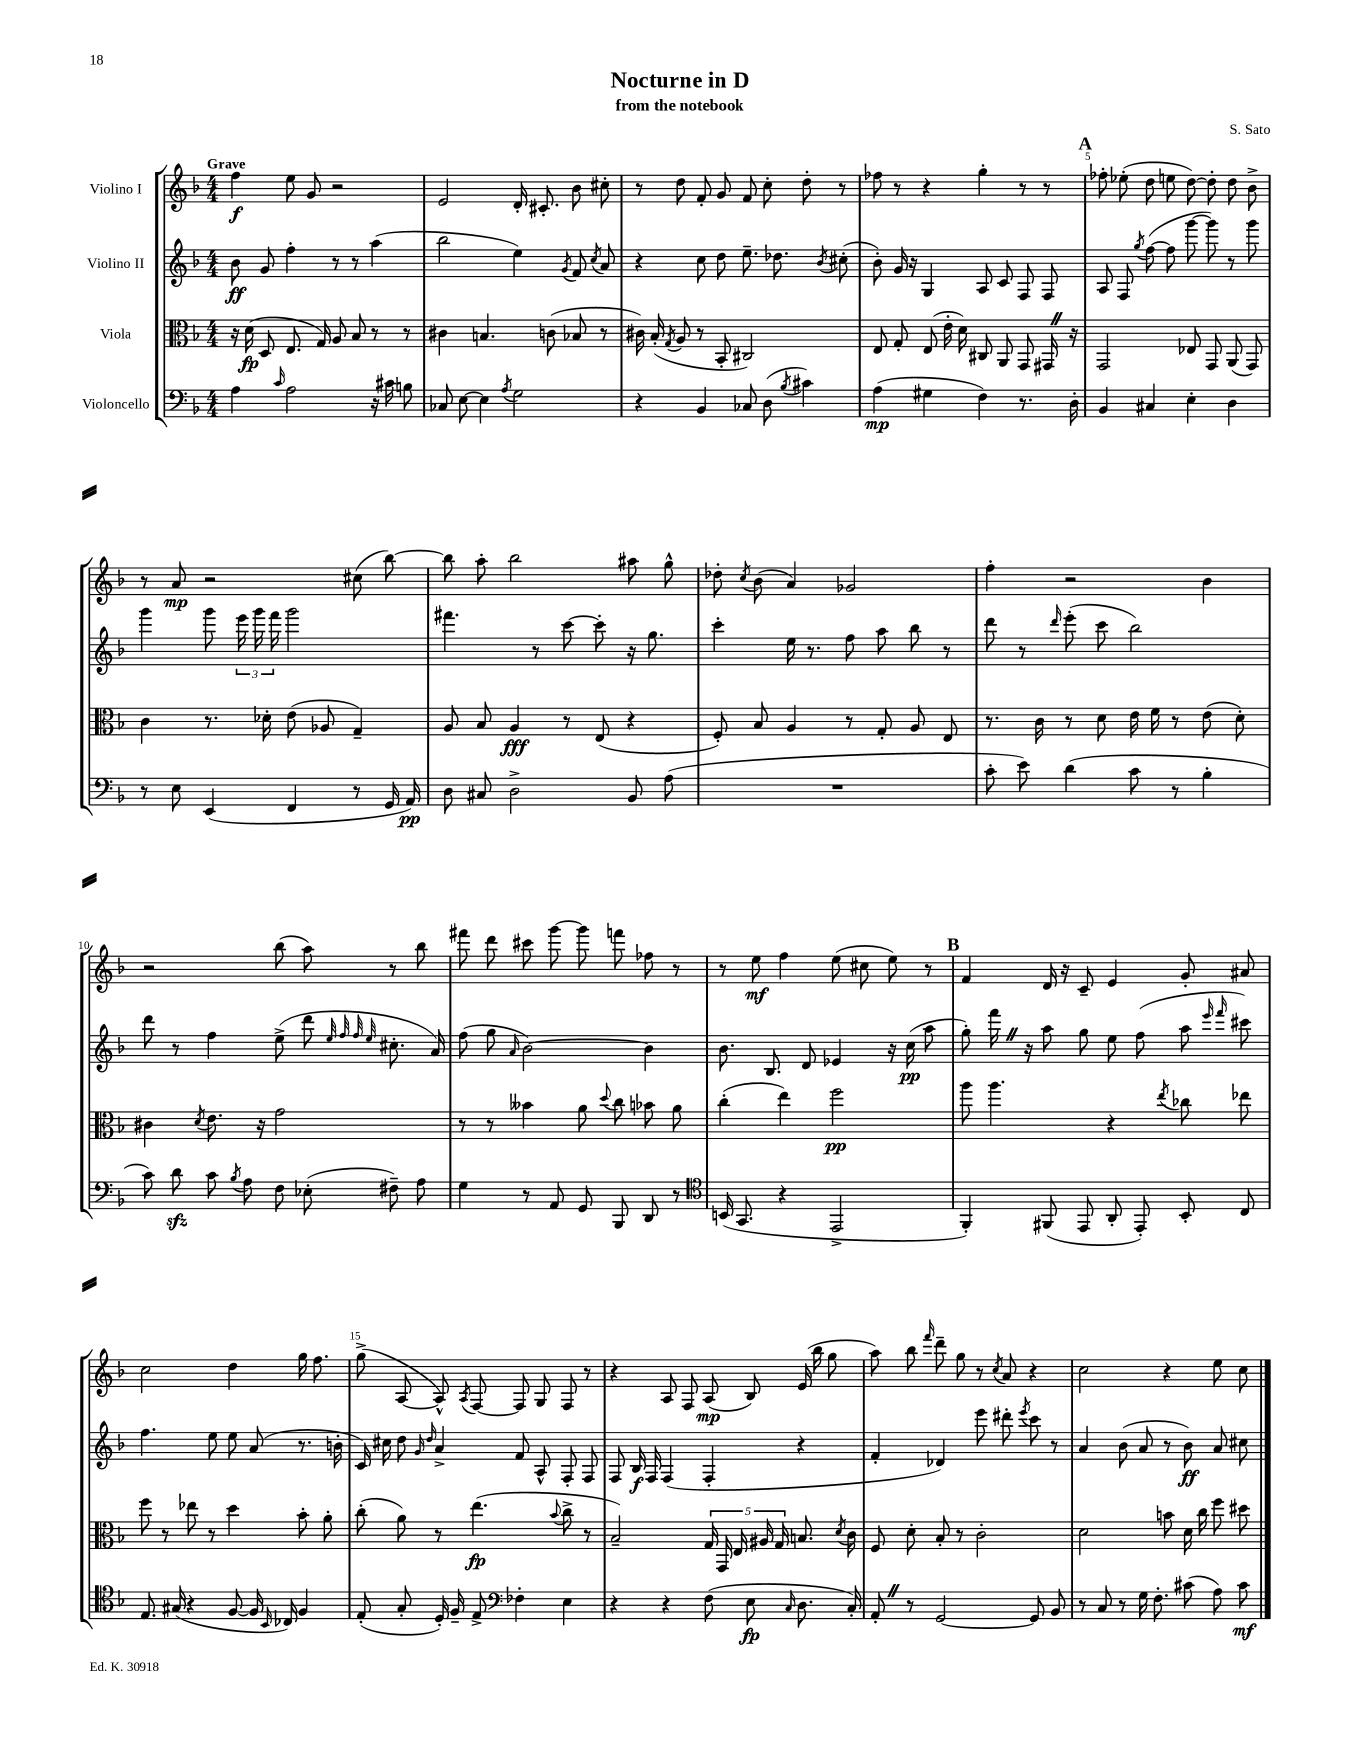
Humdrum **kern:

**kern	**dynam	**kern	**dynam	**kern	**dynam	**kern	**dynam
*part4	*part4	*part3	*part3	*part2	*part2	*part1	*part1
*staff4	*staff4	*staff3	*staff3	*staff2	*staff2	*staff1	*staff1
*I"Violoncello	*	*I"Viola	*	*I"Violino II	*	*I"Violino I	*
*clefF4	*	*clefC3	*	*clefG2	*	*clefG2	*
*k[b-]	*	*k[b-]	*	*k[b-]	*	*k[b-]	*
*M4/4	*	*M4/4	*	*M4/4	*	*M4/4	*
=1	=1	=1	=1	=1	=1	=1	=1
!	!	!	!	!	!	!LO:TX:a:B:t=Grave	!
4A\	.	16r	.	8b-\	ff	4ff\	f
.	.	(16d\	fp	.	.	.	.
.	.	8D/	.	8g/	.	.	.
16qqc/	.	.	.	.	.	.	.
2A\	.	8.E/	.	4ff'\	.	8ee\	.
.	.	.	.	.	.	8g/	.
.	.	16G/)	.	.	.	.	.
.	.	8A/	.	8r	.	2r	.
.	.	8B-/	.	8r	.	.	.
16r	.	8r	.	(4aa\	.	.	.
16c#X\	.	.	.	.	.	.	.
8Bn\	.	8r	.	.	.	.	.
=2	=2	=2	=2	=2	=2	=2	=2
8C-X/	.	4c#X\	.	2bb-\	.	2e/	.
[8E\	.	.	.	.	.	.	.
4E\]	.	4.Bn/	.	.	.	.	.
8qA/	.	.	.	.	.	.	.
2G\	.	.	.	4ee\)	.	16d'/	.
.	.	.	.	.	.	8.c#X'/	.
.	.	(8cn\	.	.	.	.	.
.	.	.	.	8qg/	.	.	.
.	.	8B-X/	.	8f/	.	8b-\	.
.	.	.	.	8qcc/	.	.	.
.	.	8r	.	8a/	.	8cc#X'\	.
=3	=3	=3	=3	=3	=3	=3	=3
4r	.	16c#X\)	.	4r	.	8r	.
.	.	(16B-'/	.	.	.	.	.
.	.	8qG/	.	.	.	.	.
.	.	8A/	.	.	.	8dd\	.
4BB-/	.	8r	.	8cc\	.	8f'/	.
.	.	8BB-'/	.	8dd\	.	8g/	.
8C-X/	.	2C#X/)	.	8.ee~\	.	8f/	.
(8D\	.	.	.	.	.	8cc'\	.
.	.	.	.	8.dd-X\	.	.	.
8qB-/	.	.	.	.	.	.	.
4c#X\)	.	.	.	.	.	8dd'\	.
.	.	.	.	8qb-/	.	.	.
.	.	.	.	(8cc#X'\	.	8r	.
=4	=4	=4	=4	=4	=4	=4	=4
(4A\	mp	8E/	.	8b-'\)	.	8ff-X\	.
.	.	8G'/	.	16g/	.	8r	.
.	.	.	.	16r	.	.	.
4G#X\	.	(8E/	.	4G/	.	4r	.
.	.	16e'\	.	.	.	.	.
.	.	16d\)	.	.	.	.	.
4F\)	.	8C#X/	.	8A/	.	4gg'\	.
.	.	8AA/	.	8c/	.	.	.
8.r	.	8GG/	.	8F/	.	8r	.
.	.	16GG#XZ/	.	8F/	.	8r	.
16D'\	.	16r	.	.	.	.	.
!!LO:REH:place=s1:t=A
=5	=5	=5	=5	=5	=5	=5	=5
4BB-/	.	2GG/	.	8A/	.	8ff-X'\	.
.	.	.	.	8F/	.	(8ee-X'\	.
.	.	.	.	8qgg/	.	.	.
4C#X/	.	.	.	([8ff\	.	8dd\	.
.	.	.	.	8ff\]	.	8een\	.
4E'\	.	8E-X/	.	[8ggg\	.	[8dd\)	.
.	.	8GG/	.	8ggg\])	.	8dd'\]	.
4D\	.	(8AA/	.	8r	.	8dd\	.
.	.	8GG/)	.	8ggg\	.	8b-^\	.
!!LO:LB:g=z
=6	=6	=6	=6	=6	=6	=6	=6
8r	.	4c\	.	4ggg\	.	8r	.
8E\	.	.	.	.	.	8a/	mp
(4EE/	.	8.r	.	8ggg\	.	2r	.
.	.	.	.	24eee\	.	.	.
.	.	.	.	24ggg\	.	.	.
.	.	16d-X'\	.	.	.	.	.
.	.	.	.	24fff\	.	.	.
4FF/	.	(8e\	.	2ggg\	.	.	.
.	.	8A-X/	.	.	.	.	.
8r	.	4G~/)	.	.	.	(8cc#X\	.
16GG/	.	.	.	.	.	[8bb-\)	.
16AA/)	pp	.	.	.	.	.	.
=7	=7	=7	=7	=7	=7	=7	=7
8D\	.	8A/	.	4.fff#X\	.	8bb-\]	.
8C#X/	.	8B-/	.	.	.	8aa'\	.
2D^\	.	4A/	fff	.	.	2bb-\	.
.	.	.	.	8r	.	.	.
.	.	8r	.	[8ccc\	.	.	.
.	.	(8E/	.	8ccc'\]	.	.	.
8BB-/	.	4r	.	16r	.	8aa#X\	.
.	.	.	.	8.gg\	.	.	.
(8A\	.	.	.	.	.	8gg^^\	.
=8	=8	=8	=8	=8	=8	=8	=8
1r	.	8F'/)	.	4ccc'\	.	8dd-X'\	.
.	.	.	.	.	.	8qcc/	.
.	.	8B-/	.	.	.	(8b-\	.
.	.	4A/	.	16ee\	.	4a/)	.
.	.	.	.	8.r	.	.	.
.	.	8r	.	8ff\	.	2g-X/	.
.	.	8G'/	.	8aa\	.	.	.
.	.	8A/	.	8bb-\	.	.	.
.	.	8E/	.	8r	.	.	.
=9	=9	=9	=9	=9	=9	=9	=9
8c'\	.	8.r	.	8ddd\	.	4ff'\	.
8e\)	.	.	.	8r	.	.	.
.	.	16c\	.	.	.	.	.
.	.	.	.	16qqddd/	.	.	.
(4d\	.	8r	.	(8eee'\	.	2r	.
.	.	8d\	.	8ccc\	.	.	.
8c\	.	16e\	.	2bb-\)	.	.	.
.	.	16f\	.	.	.	.	.
8r	.	8r	.	.	.	.	.
4B-'\	.	(8e\	.	.	.	4b-\	.
.	.	8d'\)	.	.	.	.	.
!!LO:LB:g=z
=10	=10	=10	=10	=10	=10	=10	=10
8c\)	.	4c#X\	.	8ddd\	.	2r	.
8dzz\	.	.	.	8r	.	.	.
.	.	8qd/	.	.	.	.	.
8c\	.	8.e\	.	4ff\	.	.	.
8qB-/	.	.	.	.	.	.	.
8A\	.	.	.	.	.	.	.
.	.	16r	.	.	.	.	.
8F\	.	2g\	.	(8ee^\	.	(8bb-\	.
(8E-X'\	.	.	.	8ddd\	.	8aa\)	.
.	.	.	.	32qqee/	.	.	.
.	.	.	.	32qqff/	.	.	.
.	.	.	.	32qqff/	.	.	.
.	.	.	.	32qqee/	.	.	.
8F#X~\)	.	.	.	8.cc#X'\	.	8r	.
8A\	.	.	.	.	.	8bb-\	.
.	.	.	.	16a/)	.	.	.
=11	=11	=11	=11	=11	=11	=11	=11
4G\	.	8r	.	(8ff\	.	8fff#X\	.
.	.	8r	.	8gg\	.	8ddd\	.
.	.	.	.	16qqa/	.	.	.
8r	.	4b--X\	.	[2b-\)	.	8ccc#X\	.
8AA/	.	.	.	.	.	[8ggg\	.
8GG/	.	8a\	.	.	.	8ggg\]	.
.	.	8qqdd/	.	.	.	.	.
8BBB-/	.	8cc\	.	.	.	8fffn\	.
8DD/	.	8b-X\	.	4b-\]	.	8ff-X\	.
8r	.	8a\	.	.	.	8r	.
=12	=12	=12	=12	=12	=12	=12	=12
*clefC4	*	*	*	*	*	*	*
(16BBn/	.	(4cc'\	.	8.b-\	.	8r	.
8.GG/	.	.	.	.	.	.	.
.	.	.	.	.	.	8ee\	mf
.	.	.	.	8.B-/	.	.	.
4r	.	4ee\)	.	.	.	4ff\	.
.	.	.	.	8d/	.	.	.
2EE^/	.	2ff\	pp	4e-X/	.	(8ee\	.
.	.	.	.	.	.	8cc#X\	.
.	.	.	.	16r	.	8ee\)	.
.	.	.	.	(16cc\	pp	.	.
.	.	.	.	8aa\	.	8r	.
!!LO:REH:place=s1:t=B
=13	=13	=13	=13	=13	=13	=13	=13
4FF'/)	.	8aa\	.	8gg'\)	.	4f/	.
.	.	4.aa\	.	16fffZ\	.	.	.
.	.	.	.	16r	.	.	.
(8FF#X/	.	.	.	8aa\	.	16d/	.
.	.	.	.	.	.	16r	.
8EE/	.	.	.	8gg\	.	8c~/	.
8AA'/	.	4r	.	8ee\	.	4e/	.
8EE'/)	.	.	.	(8ff\	.	.	.
.	.	8qee/	.	.	.	.	.
8BB-'/	.	8cc-X\	.	8aa\	.	8g'/	.
.	.	.	.	16qqeee/	.	.	.
.	.	.	.	16qqfff/	.	.	.
8C/	.	8ee-X\	.	8ccc#X\)	.	8a#X/	.
!!LO:LB:g=z
=14	=14	=14	=14	=14	=14	=14	=14
8.E/	.	8ff\	.	4.ff\	.	2cc\	.
.	.	8r	.	.	.	.	.
(16G#X/	.	.	.	.	.	.	.
4r	.	8ee-X\	.	.	.	.	.
.	.	8r	.	8ee\	.	.	.
[8F/	.	4dd\	.	8ee\	.	4dd\	.
16F/]	.	.	.	(8a/	.	.	.
16qqBB-/	.	.	.	.	.	.	.
16C-X/)	.	.	.	.	.	.	.
4F/	.	8b-'\	.	8.r	.	16gg\	.
.	.	.	.	.	.	8.ff\	.
.	.	8a'\	.	.	.	.	.
.	.	.	.	16bn'\	.	.	.
=15	=15	=15	=15	=15	=15	=15	=15
(8E'/	.	(8cc'\	.	16c/)	.	(8gg^\	.
.	.	.	.	16cc#X\	.	.	.
8G'/	.	8a\)	.	8dd\	.	[8A/	.
.	.	.	.	16qqg/	.	.	.
.	.	.	.	16qqdd/	.	.	.
16D'/)	.	8r	.	4a^/	.	8A^^/])	.
16F~/	.	.	.	.	.	.	.
.	.	.	.	.	.	8qA/	.
8E^/	.	(4.ee\	fp	.	.	[8F/	.
*clefF4	*	*	*	*	*	*	*
4F-X'\	.	.	.	8f/	.	8F/]	.
.	.	.	.	8A^^/	.	8G/	.
.	.	8qqb-/	.	.	.	.	.
4E\	.	8cc^\	.	8F'/	.	8F/	.
.	.	8r	.	8F/	.	8r	.
=16	=16	=16	=16	=16	=16	=16	=16
4r	.	2B-~/)	.	8F/	.	4r	.
.	.	.	.	16B-/	f	.	.
.	.	.	.	16F/	.	.	.
4r	.	.	.	(4F/	.	8A/	.
.	.	.	.	.	.	8F/	.
(8F\	.	20G/	.	4F'/	.	(8A/	mp
.	.	20GG/	.	.	.	.	.
.	.	20E/	.	.	.	.	.
8E\	fp	.	.	.	.	8B-/)	.
.	.	20A#X/	.	.	.	.	.
.	.	20G/	.	.	.	.	.
16qqC/	.	.	.	.	.	.	.
8.D\	.	8.Bn/	.	4r	.	(16e/	.
.	.	.	.	.	.	16bb-\	.
.	.	.	.	.	.	8gg\	.
.	.	8qd/	.	.	.	.	.
16C'/)	.	16c\	.	.	.	.	.
=17	=17	=17	=17	=17	=17	=17	=17
8AA'Z/	.	8F/	.	4f'/	.	8aa\)	.
8r	.	8d'\	.	.	.	8bb-\	.
.	.	.	.	.	.	16qqfff/	.
[2GG/	.	8B-'/	.	4d-X/)	.	8ddd~\	.
.	.	8r	.	.	.	8gg\	.
.	.	2c'\	.	8eee\	.	8r	.
.	.	.	.	.	.	8qcc/	.
.	.	.	.	8ddd#X'\	.	8a/	.
.	.	.	.	8qeee/	.	.	.
8GG/]	.	.	.	8ccc\	.	4r	.
8BB-/	.	.	.	8r	.	.	.
=18	=18	=18	=18	=18	=18	=18	=18
8r	.	2d\	.	4a/	.	2cc\	.
8C/	.	.	.	.	.	.	.
8r	.	.	.	(8b-\	.	.	.
16G\	.	.	.	8a/	.	.	.
8.F'\	.	.	.	.	.	.	.
.	.	8bn\	.	8r	.	4r	.
(8c#X\	.	16d\	.	8b-\)	ff	.	.
.	.	16cc\	.	.	.	.	.
8A\)	.	8ff\	.	8a/	.	8ee\	.
8c#\	mf	8dd#X\	.	8cc#X\	.	8cc\	.
==	==	==	==	==	==	==	==
*-	*-	*-	*-	*-	*-	*-	*-
